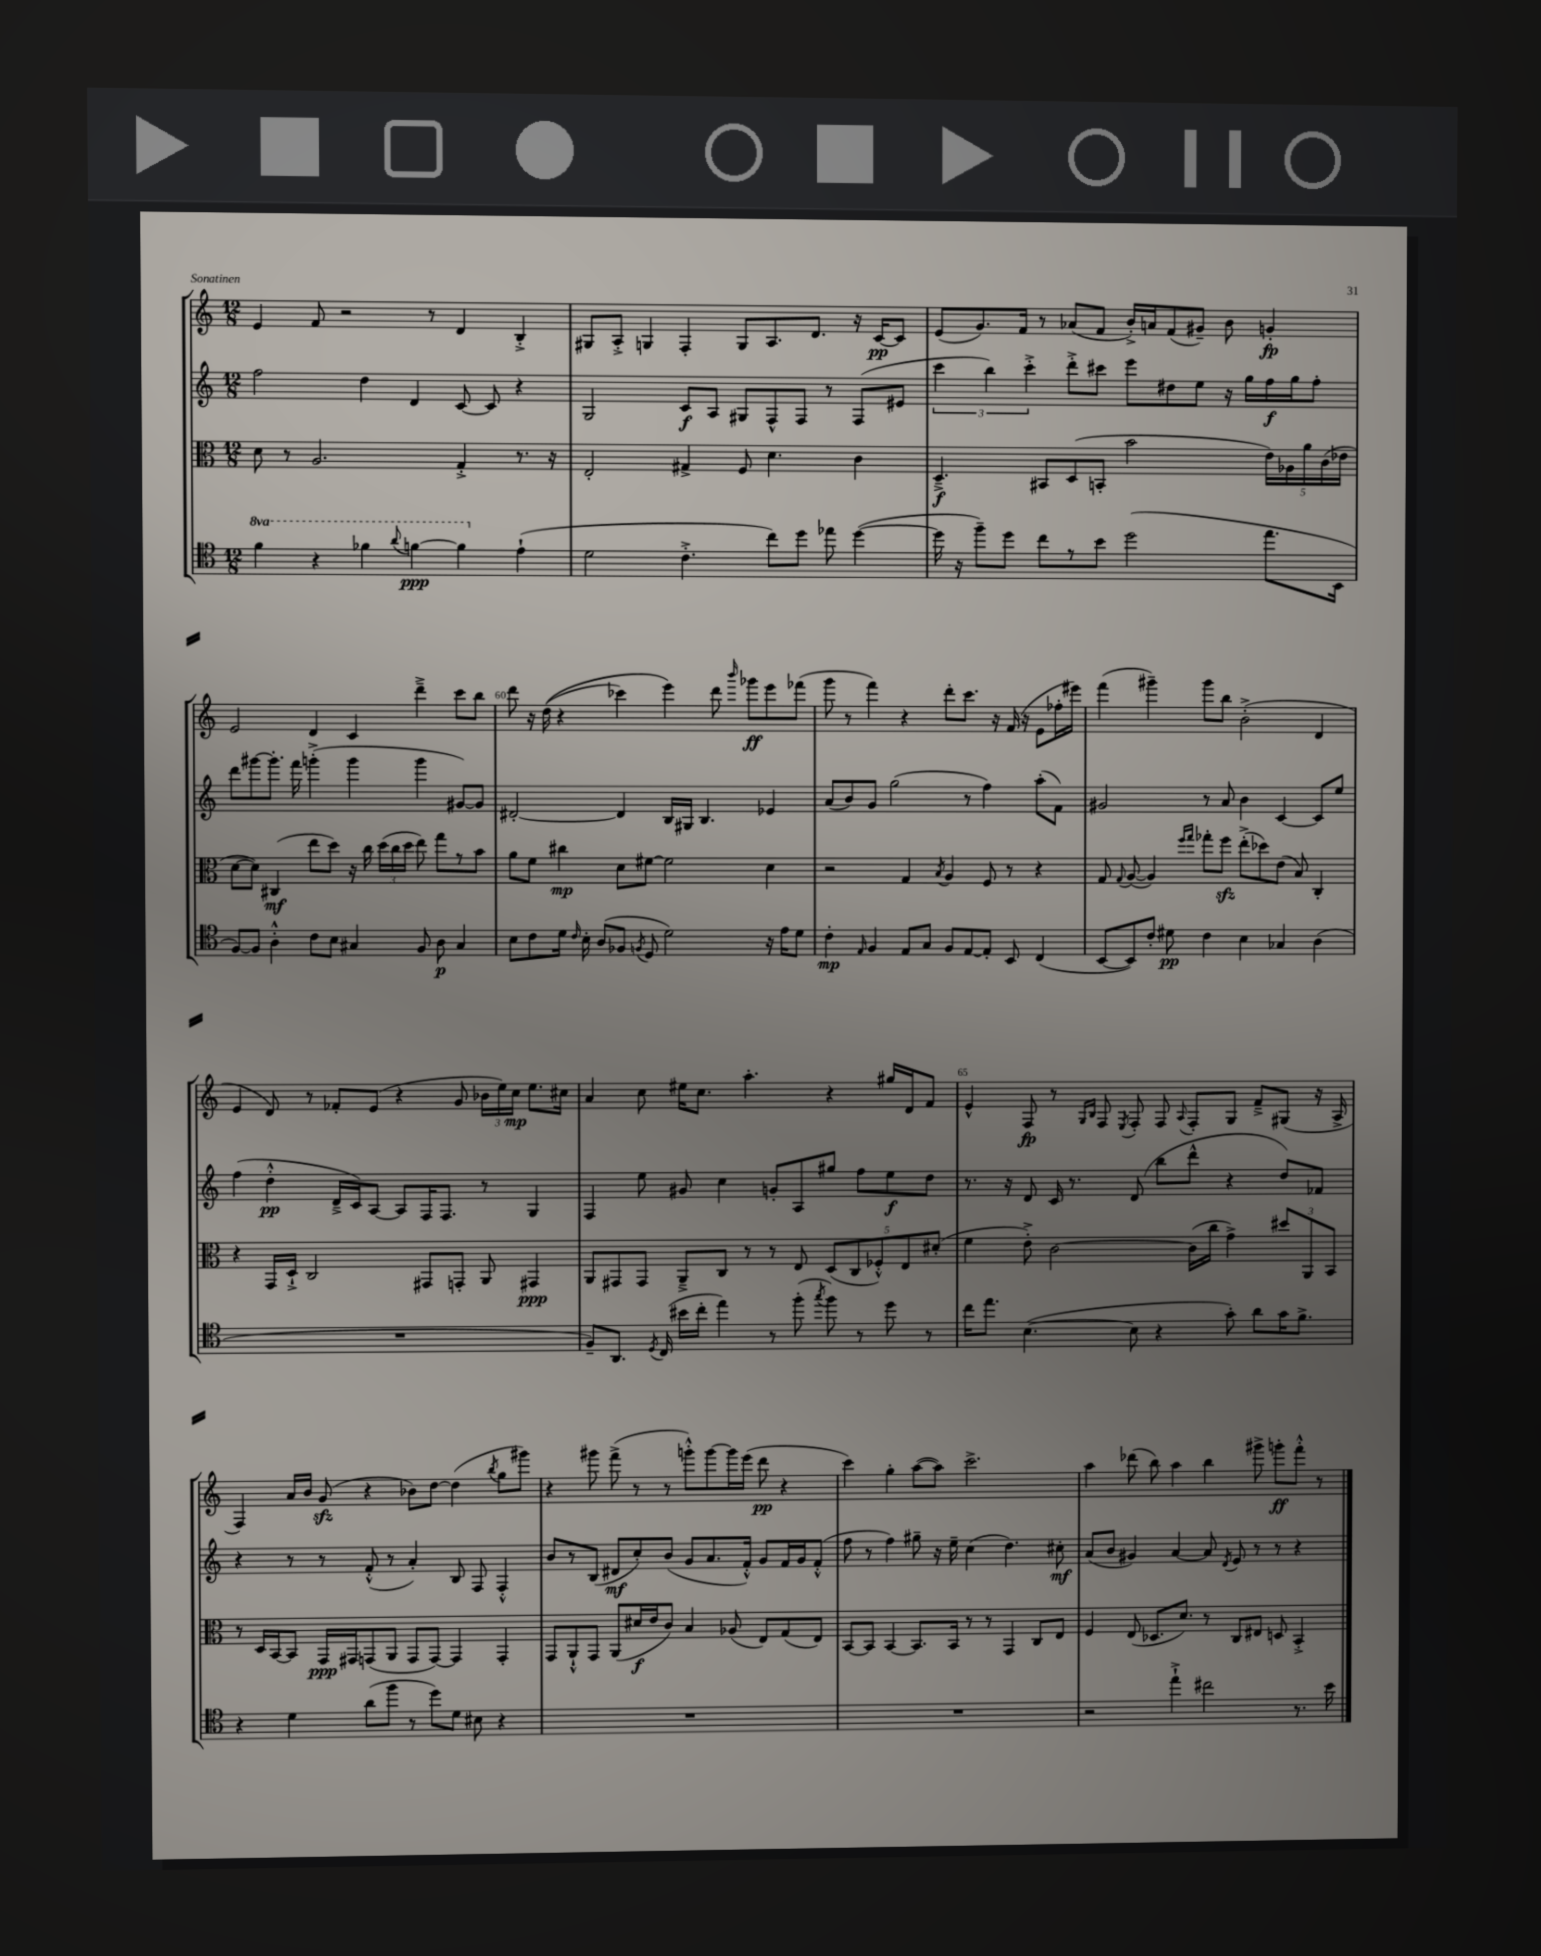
<<
\new StaffGroup <<
\new Staff = "s0" {
    \clef treble \key c \major \numericTimeSignature \time 12/8
    \autoBeamOff e'4 f'8 r2 r8 d'4 b4-.-> |
    gis8[ a8]-.-> g4 f4-. g8[ a8. d'8.] r16 c'16[~\pp c'8] |
    e'8[( g'8.) f'16] r8 aes'8[( f'8] b'16[-.->) a'16 f'8( gis'8]--) b'8 g'4-.\fp |
    e'2 d'4 c'4 d'''4---> c'''8[ b''8] |
    d'''8 r16 d''16(\( r4 ces'''4) e'''4\) d'''8 \grace { b'''16 } ges'''8[\ff e'''8 fes'''8]( |
    g'''8 r8 f'''4) r4 d'''8[-. c'''8.] r16 f'16( r16 e'8[ fes''16-. eis'''16]) |
    f'''4( gis'''4--) gis'''8[ b''8] b'2-.->( d'4 |
    e'4 d'8) r8 fes'8[-. e'8]( r4 g'8 \tuplet 3/2 { bes'16[ e''16) c''16]\mp } e''8.[ cis''16] |
    a'4 c''8 eis''16[ c''8.] a''4.-. r4 gis''16[ d'16 f'8] |
    e'4-^ f8\fp r8 \grace { g16[ b16] } f8 \acciaccatura { e8 } f8-. f8 \appoggiatura { a8 } f8[-. g8] f'8[---> gis8]( r16 a16-> |
    f4) a'16[ b'16] g'8\sfz( r4 bes'8[) d''8]~ d''4( \acciaccatura { b''8 } g''8[ gis'''8]) |
    r4 gis'''8 f'''8->( r8 r8 g'''8[-.-^) g'''8~ g'''16 e'''16]( d'''8\pp r4 |
    c'''4) g''4-. a''8[~( a''8]) c'''2.-> |
    a''4 des'''8( b''8) a''4 b''4 gis'''8-> g'''8[-.\ff f'''8]-.-^ r8 \bar "|." |
}
\new Staff = "s1" {
    \clef treble \key c \major \numericTimeSignature \time 12/8
    \autoBeamOff f''2 d''4 d'4 c'8~ c'8 r4 |
    g2 c'8[\f a8] gis8[ f8-^ f8] r8 f8[( eis'8] |
    \tuplet 3/2 { c'''4 b''4) c'''4-.-> } d'''8[-.-> cis'''8] e'''8[ dis''8 e''8] r16 g''16[ f''16\f g''16 f''8]-. |
    d'''8[ gis'''8~ gis'''8.]-. f'''16 g'''4-.->( g'''4 g'''4 gis'8[~) gis'8] |
    dis'2~-. dis'4 b16[ gis16] b4. ees'4 |
    a'8[( b'8) g'8] g''2( r8 f''4) a''8[-.( f'8]) |
    gis'2 r8 a'8 b'4 c'4~ c'8[ e''8] |
    f''4( d''4-.-^\pp d'16[---> c'16) a8]~ a8[ f16 f8.] r8 g4 |
    f4 e''8 gis'8 c''4 g'8[-. a8 gis''8] f''8[ e''8\f d''8] |
    r8. r16 d'8 c'16 r8. d'8( b''8[ d'''8]-^ r4 d''8[) fes'8] |
    r4 r8 r8 f'8-.-^( r8 a'4-.) b8 f8 f4-.-^ |
    b'8[ r8 b8]( dis'8[\mf c''8-.) b'8]( g'8[ a'8. f'16]-.-^) g'8[ f'16 g'16 f'8]-.-^( |
    f''8 r8 f''4) gis''8-- r16 e''16-- c''4( d''4.) cis''8-.\mf |
    a'8[( b'8] gis'4) a'4~ a'8 \acciaccatura { d'8 } e'8 r8 r8 r4 \bar "|." |
}
\new Staff = "s2" {
    \clef alto \key c \major \numericTimeSignature \time 12/8
    \autoBeamOff d'8 r8 a2. g4-.-> r8. r16 |
    e2-. gis4-> f8 d'4. c'4 |
    d4.--->\f bis,8[ d8( b,8]-. b'2 \tuplet 5/4 { e'16[) aes16 a'16 c'16( ees'16] } |
    d'8[~ d'8]) cis4\mf( e''8[ d''8]) r16 c''16 \tuplet 3/2 { d''16[( c''16 d''16] } e''8) g''8[ r8 b'8] |
    a'8[ f'8] cis''4\mp d'8[ fis'8]~ fis'2 d'4 |
    r2 g4 \acciaccatura { b8 } a4 f8 r8 r4 |
    g8 \appoggiatura { g8 } a8~( a4) \grace { f''16[ g''16] } ges''8[-. f''8]\sfz e''8[-.->( des''8) e'8]( b8) c4-. |
    r4 g,16[ d16]-!-> c2 gis,8[ g,8]-. a,8 gis,4\ppp |
    a,8[ gis,8 gis,8] a,8[---> c8] r8 r8 e8 \tuplet 5/4 { d8[( c8 fes8-.-^) e8 dis'8]-.( } |
    f'4 e'8-.->) c'2~ c'16[( c''16] g'4->) \tuplet 3/2 { dis''8[ a,8 b,8] } |
    r8 d16[ b,16~ b,8] g,16[\ppp gis,16 g,8( a,8] g,8[ g,8]~) g,4 g,4-. |
    g,8[ a,8-!-^ g,8] a,8[( dis'16\f e'16 c'8]) b4 aes8( e8[) g8( e8]) |
    b,8[~ b,8] b,4~ b,8.[ b,16] r8 r8 g,4 c8[ e8] |
    f4 e8( des8.[ d'8.]) r8 c8[ eis8] d8 b,4-.-> \bar "|." |
}
\new Staff = "s3" {
    \clef tenor \key c \major \numericTimeSignature \time 12/8 \set Staff.ottavationMarkups = #ottavation-simple-ordinals
    \autoBeamOff \ottava #1 f''4 r4 fes''4 \appoggiatura { a''8 } f''4~\ppp f''4 \ottava #0 e'4-!( |
    d'2 c'4.-.-> c''8[) d''8] ees''8 d''4~( |
    d''16 r16 f''8[--) d''8] c''8[ r8 b'8] d''2( e''8.[ b,16] |
    f8[~) f8] a4-.-^ c'8[ b8] gis4 f8 a8\p gis4 |
    b8[ c'8 d'16] \grace { c'16 } b16-. a8[( fes8] \acciaccatura { f8 } d8 d'2) r16 e'16[ d'8] |
    c'4-.\mp \grace { e16 } f4 e8[ g8] f8[ e8~ e8]-. b,8 c4( |
    b,8[~ b,8) c'8]-. dis'8\pp c'4 b4 ges4 a4( |
    R1. |
    f8[--) a,8.] \acciaccatura { d8 } c16( bis'16[ c''16]-. e''4) r8 f''8-.( \acciaccatura { g''8 } f''8) r8 d''8 r8 |
    c''16[ e''8.] b4.~( b8 r4 g'8-.) a'8[ g'16 f'8.]-> |
    r4 d'4 a'8[( f''8] r8 d''8[) d'8] bis8 r4 |
    R1. |
    R1. |
    r2 e''4-!-> cis''2 r8. b'16 \bar "|." |
}
>>
>>
\layout { \context { \Score currentBarNumber = #56 \override BarNumber.break-visibility = ##(#f #t #t) barNumberVisibility = #(every-nth-bar-number-visible 5) } }
